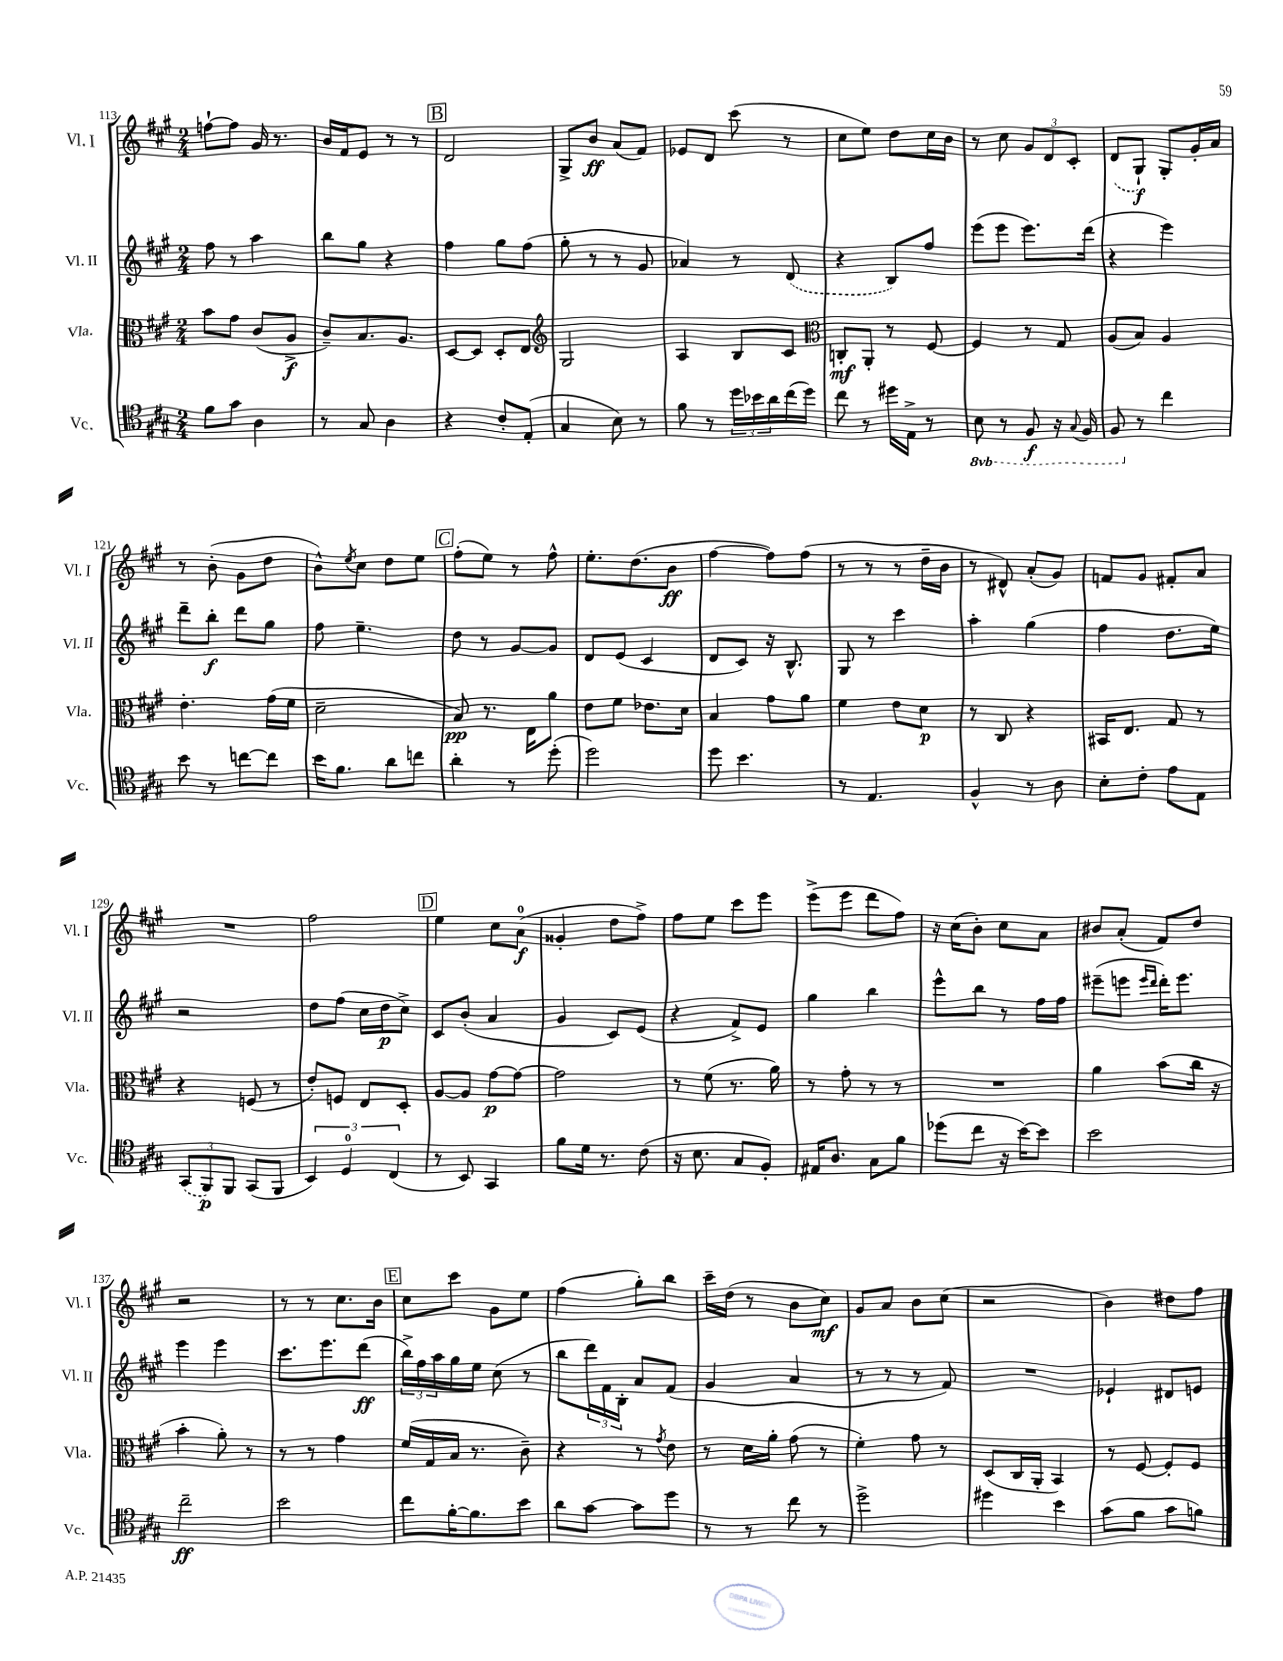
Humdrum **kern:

**kern	**kern	**kern	**kern
*staff4	*staff3	*staff2	*staff1
*clefC4	*clefC3	*clefG2	*clefG2
*k[f#c#g#]	*k[f#c#g#]	*k[f#c#g#]	*k[f#c#g#]
*M2/4	*M2/4	*M2/4	*M2/4
8f#	8b	8ff#	[8ff`
8g#	8g#	8r	8ff]
4A	(8c#	4aa	16g#
.	.	.	8.r
.	8A^	.	.
=	=	=	=
8r	8c#~)	8bb	16b
.	.	.	16f#
8G#	8.B	8gg#	8e
4A	.	4r	8r
.	8.A	.	.
.	.	.	8r
=	=	=	=
4r	[8D	4ff#	2d
.	8D]	.	.
8c#'	8D'	8gg#	.
(8E'	8E	(8ff#	.
=	=	=	=
*	*clefG2	*	*
4G#	2G#	8gg#'	8G#^
.	.	8r	8b
8B)	.	8r	(8a
8r	.	8g#	8f#)
=	=	=	=
8f#	4A	4a-)	8e-
8r	.	.	8d
24dd	8B	8r	(8ccc#
24b-	.	.	.
24a	.	.	.
(16cc#	8c#	(8d	8r
16dd)	.	.	.
=	=	=	=
*	*clefC3	*	*
8cc#	8C'	4r	8cc#
8r	8AA'	.	8ee)
16dd#	8r	8B)	8dd
16E^	.	.	.
8r	[8F#	8ff#	16cc#
.	.	.	16b
=	=	=	=
8BB	4F#]	(8eee	8r
8r	.	8eee	8cc#
8FF#	8r	8.eee)	12g#
.	.	.	12d
16r	8G#	.	.
.	.	.	12c#'
8qqGG#	.	.	.
16FF#	.	(16ddd	.
=	=	=	=
8FF#	(8A	4r	(8d
8r	8B)	.	8G#`)
4cc#	4A	4eee)	8G#'
.	.	.	16g#'
.	.	.	16a
=	=	=	=
8b	4.e'	8ddd~	8r
8r	.	8bb'	(8b'
[8cc	.	8ddd	8g#
8cc]	(16g#	8gg#	8dd
.	16f#	.	.
=	=	=	=
16b	2d~	8ff#	8b^^)
8.f#	.	.	.
.	.	.	8qee
.	.	4.ee~	8cc#
8a	.	.	8dd
8cc	.	.	8ee
=	=	=	=
4a'	8B)	8dd	(8ff#'
.	8.r	8r	8ee)
8r	.	[8g#	8r
.	16E	.	.
(8dd'	8a	8g#]	8ff#^^
=	=	=	=
2dd)	8e	8d	8.ee'
.	8f#	(8e	.
.	.	.	(8.dd
.	8.e-	4c#	.
.	.	.	8b
.	16d	.	.
=	=	=	=
8dd	4B	8d	[4ff#
4.b	.	8c#)	.
.	8g#	16r	8ff#])
.	.	8.B^^	.
.	8a	.	(8ff#
=	=	=	=
8r	4f#	8G#	8r
4.E	.	8r	8r
.	8e	4ccc#	8r
.	8d	.	16dd~
.	.	.	16b
=	=	=	=
4F#^^	8r	4aa'	8r
.	8C#	.	8d#^^)
8r	4r	(4gg#	(8a'
8A	.	.	8g#)
=	=	=	=
8B'	16BB#	4ff#	8f
.	8.E	.	.
8c#'	.	.	8g#
8e	8G#	8.dd	8f#'
8E	8r	.	8a
.	.	16ee)	.
=	=	=	=
(12GG#	4r	2r	2r
12FF#)	.	.	.
12FF#	.	.	.
(8GG#	(8F	.	.
8FF#	8r	.	.
=	=	=	=
6BB)	8e')	8dd	2ff#
.	8F	(8ff#	.
6D	.	.	.
.	8E	16cc#	.
.	.	16dd	.
(6C#	.	.	.
.	8D'	8cc#^)	.
=	=	=	=
8r	[8A	8c#	4ee
8BB)	8A]	(8b'	.
4GG#	[8g#	4a	8cc#
.	8g#_	.	(8a
=	=	=	=
8f#	2g#]	4g#	4g##'
16d	.	.	.
8.r	.	.	.
.	.	8c#)	8dd
(8c#	.	(8e	8ff#^)
=	=	=	=
16r	8r	4r	8ff#
8.B	.	.	.
.	(8f#	.	8ee
8G#	8.r	8f#^)	8ccc#
8F#')	.	8e	8eee
.	16a)	.	.
=	=	=	=
16E#	8r	4gg#	(8eee^
8.A	.	.	.
.	8g#'	.	8eee
8G#	8r	4bb	8ddd
8f#	8r	.	8ff#)
=	=	=	=
(8dd-	2r	8eee^^	16r
.	.	.	(16cc#
8cc#	.	8bb	8b')
16r	.	8r	8cc#
[16b)	.	.	.
8b]	.	16ff#	8a
.	.	16ff#	.
=	=	=	=
2b	4a	(8eee#~	8b#
.	.	8eee	(8a'
.	.	16qqeee	.
.	.	16qqddd	.
.	(8b	16ddd')	8f#)
.	.	8.eee	.
.	16cc#	.	8dd
.	16r	.	.
=	=	=	=
2cc#~	4b'	4eee	2r
.	8a')	4eee	.
.	8r	.	.
=	=	=	=
2b	8r	8.ccc#	8r
.	8r	.	8r
.	.	8.eee	.
.	4g#	.	8.cc#
.	.	(8ddd	.
.	.	.	16b
=	=	=	=
8cc#	(16f#	24bb^)	8cc#
.	.	24ff#	.
.	16G#	.	.
.	.	24aa	.
[16f#'	16B	16gg#	8ccc#
8.f#]	8.r	16ee	.
.	.	(8cc#	8g#
8b	8c#~)	8r	8ee
=	=	=	=
8a	4r	8bb	(4ff#
[8g#	.	24ddd)	.
.	.	24f#	.
.	.	24B'	.
8g#]	8r	8a	8gg#')
.	8qg#	.	.
8dd	8e	(8f#	8bb
=	=	=	=
8r	8r	4g#	16ccc#~
.	.	.	(16dd
8r	16d	.	8r
.	16a'	.	.
8cc#	(8g#	4a	8b
8r	8r	.	8cc#)
=	=	=	=
2dd^	4f#')	8r	8g#
.	.	8r	8a
.	8g#	8r	8b
.	8r	8f#)	(8cc#
=	=	=	=
4dd#	(8D	2r	2r
.	16C#	.	.
.	16AA'	.	.
4b	4BB)	.	.
=	=	=	=
(8g#	8r	4e-`	4b)
8f#	[8F#	.	.
8g#	8F#']	8d#	8dd#
8f)	8F#	8e	8ff#
==	==	==	==
*-	*-	*-	*-
